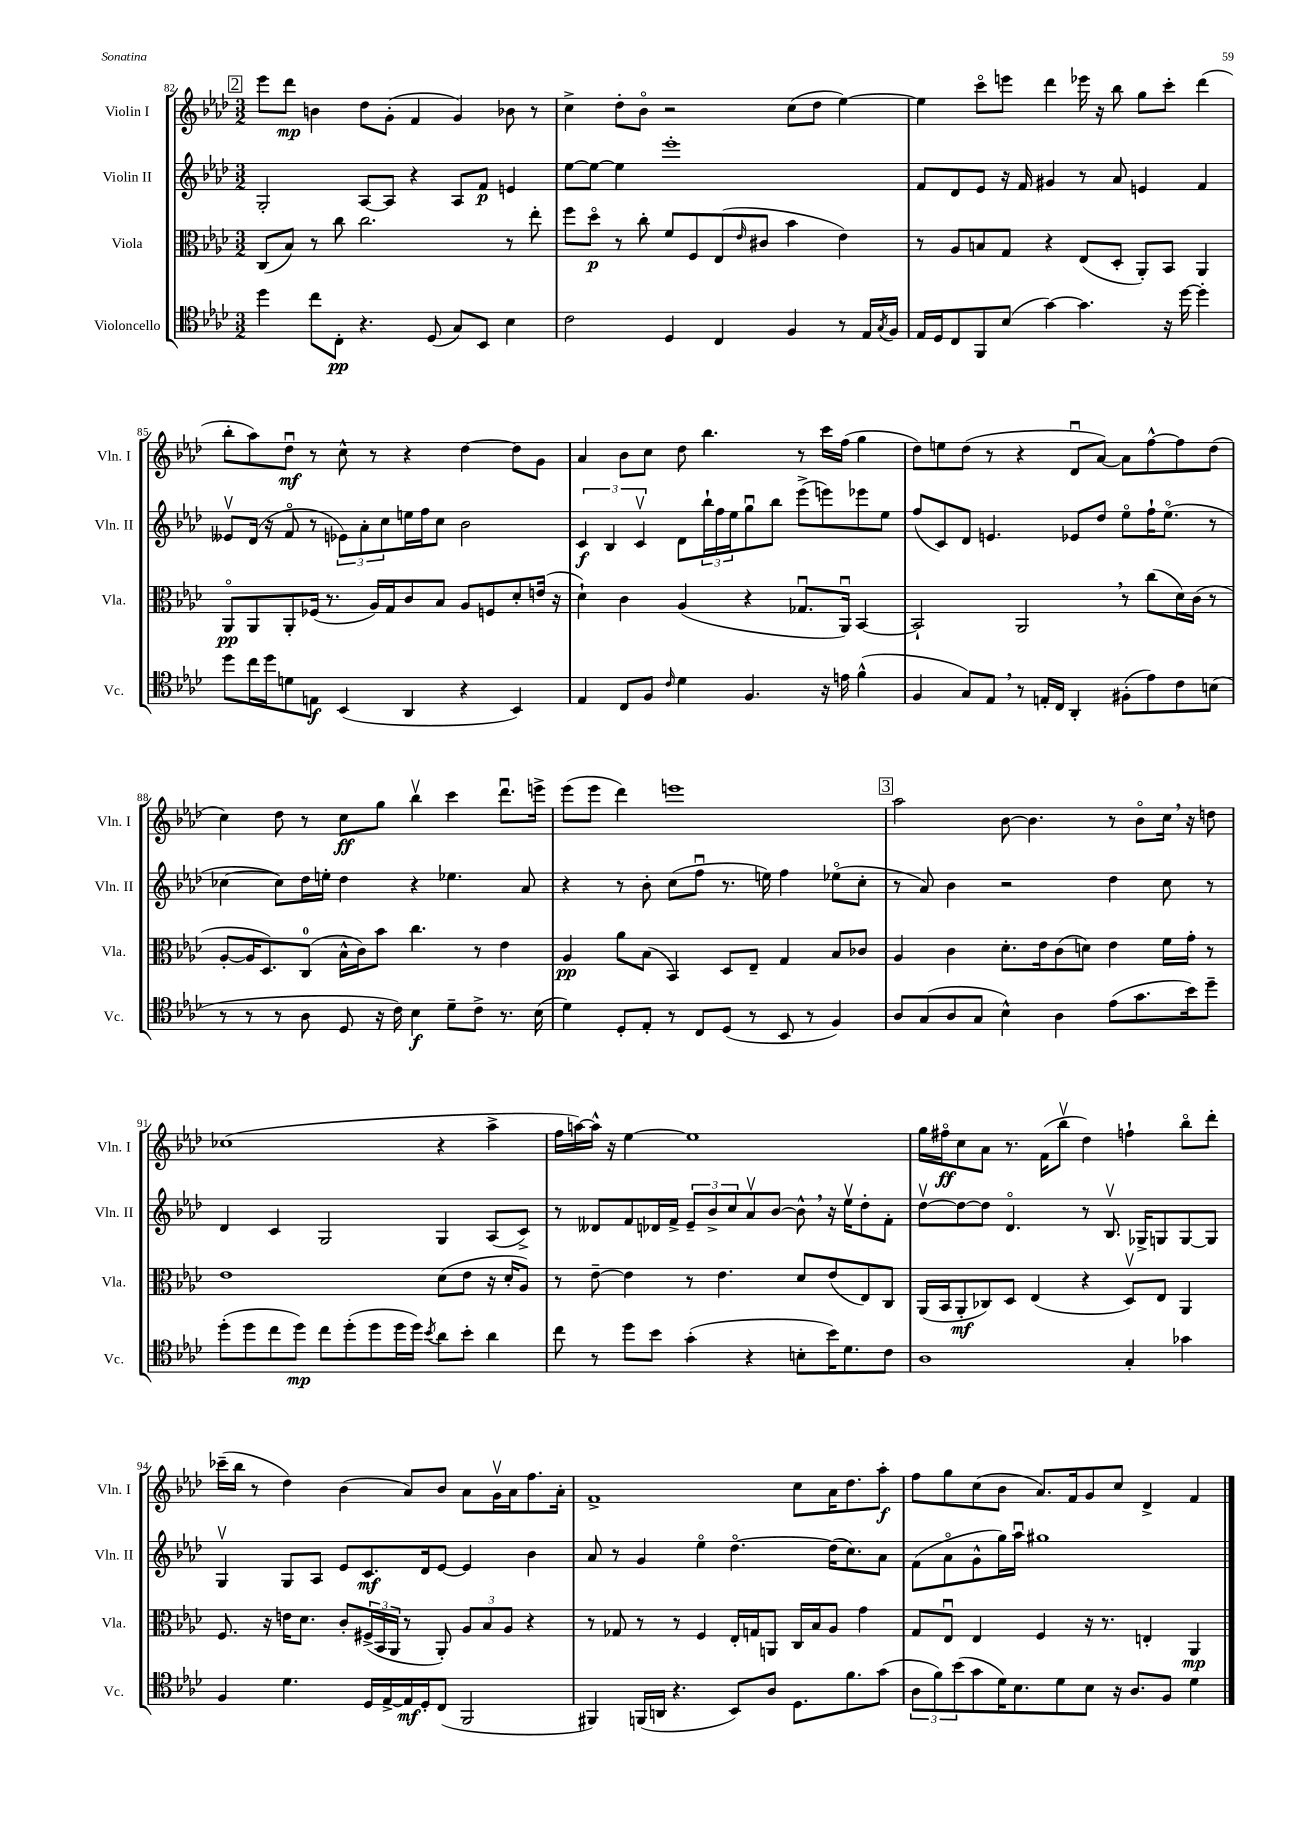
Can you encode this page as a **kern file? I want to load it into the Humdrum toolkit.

**kern	**kern	**kern	**kern
*staff4	*staff3	*staff2	*staff1
*clefC4	*clefC3	*clefG2	*clefG2
*k[b-e-a-d-]	*k[b-e-a-d-]	*k[b-e-a-d-]	*k[b-e-a-d-]
*M3/2	*M3/2	*M3/2	*M3/2
4dd-	(8C	2G'	8eee-
.	8B-)	.	8ddd-
8cc	8r	.	4b
8C'	8cc	.	.
4.r	2.cc	[8A-	8dd-
.	.	8A-]	(8g'
.	.	4r	4f
(8D-	.	.	.
8G)	.	8A-	4g)
8BB-	.	8f	.
4B-	8r	4e	8b-
.	8ee-'	.	8r
=	=	=	=
2c	8ff	[8ee-	4cc^
.	8dd-o	8ee-_	.
.	8r	4ee-]	8dd-'
.	8cc'	.	8b-o
4D-	8f	1eee-'	2r
.	8F	.	.
4C	(8E-	.	.
.	16qqe-	.	.
.	8c#	.	.
4F	4b-	.	(8cc
.	.	.	8dd-
8r	4e-)	.	[4ee-)
16E-	.	.	.
8qG	.	.	.
16F	.	.	.
=	=	=	=
16E-	8r	8f	4ee-]
16D-	.	.	.
8C	8A-	8d-	.
8FF	8B	8e-	8ccco
(8B-	8G	16r	8eee
.	.	16f	.
[4g)	4r	4g#	4ddd-
4.g]	(8E-	8r	16eee-
.	.	.	16r
.	8D-'	8a-	8bb-
.	8AA-')	4e	8gg
16r	8BB-	.	8ccc'
[16dd-	.	.	.
4dd-']	4AA-	4f	(4ddd-
=	=	=	=
8dd-	8AA-o	8e--v	8bb-'
16cc	8AA-	(16d-	8aa-)
16dd-	.	16r	.
8d	8AA-'	8fo	8dd-u
8E	(16F-	8r	8r
.	8.r	.	.
(4BB-	.	12e-)	8cc^^
.	.	12a-'	.
.	16A-)	.	8r
.	.	12cc	.
.	16G	.	.
4AA-	8c	16ee	4r
.	.	16ff	.
.	8B-	8cc	.
4r	8A-	2b-	[4dd-
.	8F	.	.
4BB-)	8d-'	.	8dd-]
.	(16e	.	8g
.	16r	.	.
=	=	=	=
4E-	4d-`)	6c	4a-
.	.	6B-	.
8C	4c	.	8b-
.	.	6cv	.
8F	.	.	8cc
16qqc	.	.	.
4d-	(4A-	8d-	8dd-
.	.	24bb-`	4.bb-
.	.	24ff	.
.	.	24ee-	.
4.F	4r	8ggu	.
.	.	8bb-	.
.	8.G-u	(8eee-^	8r
16r	.	8eee)	16ccc
16e	16AA-u)	.	(16ff
(4f^^	[4BB-	8eee-	4gg
.	.	8ee-	.
=	=	=	=
4F	2BB-`]	(8ff	8dd-)
.	.	8c)	8ee
8G)	.	8d-	(8dd-
8E-	.	4.e	8r
8r	2AA-	.	4r
16E'	.	.	.
16C	.	.	.
4AA-'	.	8e-	8d-u
.	.	8dd-	[8a-)
(8F#'	8r	8ee-o	8a-]
8e-)	(8cc	16ff`	[8ff^^
.	.	(8.ee-o	.
8c	16d-)	.	8ff]
.	(16c	.	.
(8B	8r	8r	(8dd-
=	=	=	=
8r	[8A-'	[4cc-	4cc)
8r	16A-]	.	.
.	8.D-)	.	.
8r	.	8cc-])	8dd-
8A-	(8C	16dd-	8r
.	.	16ee'	.
8D-	16B-^^	4dd-	8cc
.	16c)	.	.
16r	8b-	.	8gg
16c)	.	.	.
4B-	4.cc	4r	4bb-v
8d-~	.	4.ee-	4ccc
8c^	8r	.	.
8.r	4e-	.	8.ddd-u
.	.	8a-	.
(16B-	.	.	16eee^
=	=	=	=
4d-)	4A-	4r	(8eee-
.	.	.	8eee-
8D-'	8a-	8r	4ddd-)
8E-'	(8B-	8b-'	.
8r	4BB-)	(8cc	1eee
8C	.	8ffu	.
(8D-	8D-	8.r	.
8r	8E-~	.	.
.	.	16ee)	.
8BB-	4G	4ff	.
8r	.	.	.
4F)	8B-	(8ee-o	.
.	8c-	8cc'	.
=	=	=	=
8A-	4A-	8r	2aa-
(8G	.	8a-)	.
8A-	4c	4b-	.
8G	.	.	.
4B-^^)	8.d-'	2r	[8b-
.	.	.	4.b-]
.	16e-	.	.
4A-	(8c	.	.
.	8d)	.	.
(8e-	4e-	4dd-	8r
8.g	.	.	8b-o
.	16f	8cc	16cc
16b-)	16g'	.	16r
8dd-~	8r	8r	8dd
=	=	=	=
(8dd-'	1e-	4d-	(1cc-
8dd-	.	.	.
8cc	.	4c	.
8dd-)	.	.	.
8cc	.	2G	.
(8dd-'	.	.	.
8dd-	.	.	.
16dd-	.	.	.
16dd-)	.	.	.
8qb-	.	.	.
8a-	(8d-	4G	4r
8b-'	8e-	.	.
4a-	16r	(8A-	4aa-^
.	16d-'	.	.
.	8A-)	8c^)	.
=	=	=	=
8cc	8r	8r	16ff
.	.	.	[16aa)
8r	[8e-~	8d--	16aa^^]
.	.	.	16r
8dd-	4e-]	8f	[4ee-
8b-	.	16d-	.
.	.	16f^	.
(4g'	8r	12e-~	1ee-]
.	.	12b-^	.
.	4.e-	.	.
.	.	12cc	.
4r	.	8a-v	.
.	.	[8b-	.
8B'	8d-	8b-^^]	.
16b-)	(8e-	16r	.
8.d-	.	16ee-v	.
.	8E-)	8dd-'	.
8c	8C	8f'	.
=	=	=	=
1A-	(16AA-	[8dd-v	16gg
.	16BB-	.	16ff#o
.	8AA-'	8dd-_	8cc
.	8C-)	8dd-]	8a-
.	8D-	4.d-o	8.r
.	(4E-	.	.
.	.	.	(16f
.	.	.	8bb-v
.	4r	8r	4dd-)
.	.	8.B-v	.
4G'	8D-v)	.	4ff`
.	.	16G-^	.
.	8E-	8G	.
4g-	4AA-	[8G	8bb-o
.	.	8G]	8ddd-'
=	=	=	=
4F	8.F	4Gv	(16ccc-~
.	.	.	16bb-
.	.	.	8r
.	16r	.	.
4.d-	16e	8G	4dd-)
.	8.d-	.	.
.	.	8A-	.
.	8c'	8e-	(4b-
16D-	(24F#^	8.c	.
.	24BB-	.	.
[16E-^	.	.	.
.	24AA-	.	.
16E-]	8r	.	8a-)
16D-'	.	16d-	.
(8C	8AA-')	[8e-	8b-
2FF	12A-	4e-]	8a-
.	12B-	.	.
.	.	.	16gv
.	12A-	.	.
.	.	.	16a-
.	4r	4b-	8.ff
.	.	.	16a-'
=	=	=	=
4FF#)	8r	8a-	1f^
.	8G-	8r	.
(16FF	8r	4g	.
16AA	.	.	.
4.r	8r	.	.
.	4F	4ee-o	.
8BB-)	16E-'	[4.dd-o	.
.	16G	.	.
8A-	8AA	.	.
8.D-	16C	.	8cc
.	16B-	.	.
.	8A-	(16dd-]	16a-
8.f	.	8.cc)	8.dd-
.	4g	.	.
(8g	.	8a-	8aa-'
=	=	=	=
12A-	8G	(8f	8ff
12f)	.	.	.
.	8E-u	8a-o	8gg
(12b-	.	.	.
8g	4E-	8g^^	(8cc
16d-)	.	16gg)	8b-
8.B-	.	16aa-u	.
.	4F	1gg#	8.a-)
8d-	.	.	.
.	.	.	16f
8B-	16r	.	8g
.	8.r	.	.
16r	.	.	8cc
8.A-	.	.	.
.	4E'	.	4d-^
8F	.	.	.
4d-	4AA-	.	4f
==	==	==	==
*-	*-	*-	*-
